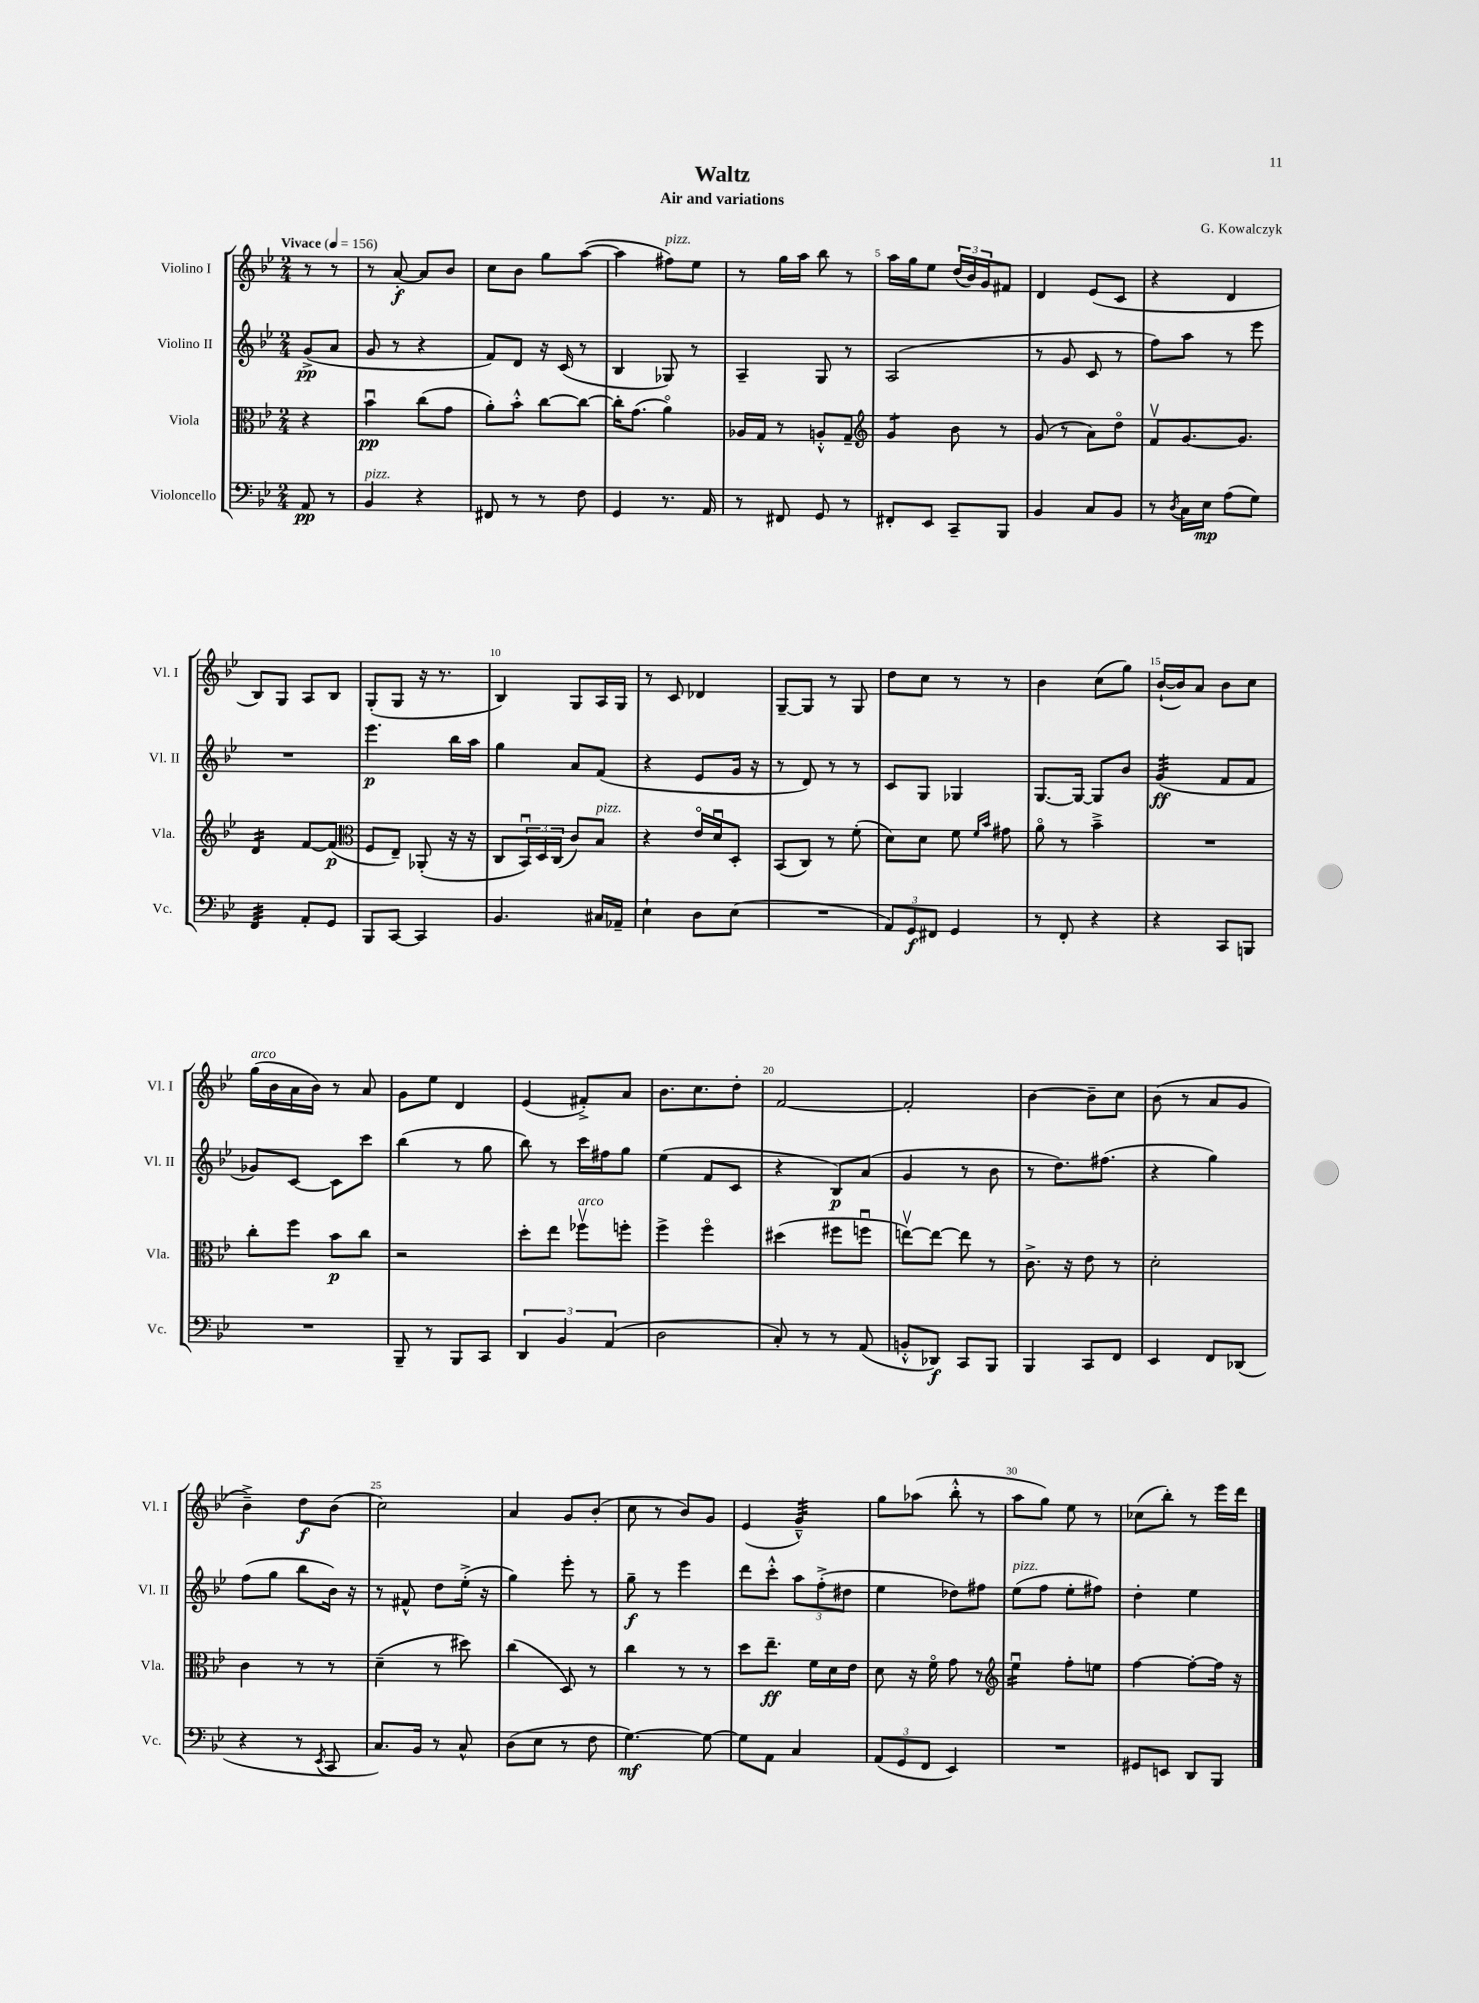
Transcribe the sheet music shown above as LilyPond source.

\header { title = "Waltz" composer = "G. Kowalczyk" subtitle = "Air and variations" }
<<
\new StaffGroup <<
\new Staff = "s0" \with { instrumentName = "Violino I" shortInstrumentName = "Vl. I" } {
    \clef treble \key bes \major \numericTimeSignature \time 2/4 \partial 4 \tempo "Vivace" 4 = 156
    r8 r8 |
    r8 a'8~-.\f a'8 bes'8 |
    c''8 bes'8 g''8 a''8~( |
    a''4 fis''8^\markup { \italic "pizz." }) ees''8 |
    r8 g''16 a''16 bes''8 r8 |
    a''16 g''16 ees''8 \tuplet 3/2 { d''16( bes'16) g'16 } fis'8 |
    d'4 ees'8( c'8 |
    r4 d'4 |
    bes8) g8 a8 bes8 |
    g8-.( g8 r16 r8. |
    bes4) g8 a16 g16 |
    r8 c'8 des'4 |
    g8~-- g8 r8 g8 |
    d''8 c''8 r8 r8 |
    bes'4 c''8( g''8) |
    bes'16~-!( bes'16) a'8 bes'8 c''8 |
    g''16^\markup { \italic "arco" }( bes'16 a'16 bes'16) r8 a'8 |
    g'8 ees''8 d'4 |
    ees'4( fis'8-.->) a'8 |
    bes'8. c''8. d''8-. |
    f'2~ |
    f'2-. |
    bes'4~ bes'8-- c''8 |
    bes'8( r8 a'8 g'8 |
    bes'4--->) d''8\f bes'8( |
    c''2) |
    a'4 g'8 bes'8-.( |
    c''8 r8 bes'8) g'8 |
    ees'4( g'4:32---^) |
    g''8 aes''8( bes''8-.-^ r8 |
    a''8 g''8) ees''8 r8 |
    ces''8( bes''8-.) r8 ees'''16 d'''16 \bar "|." |
}
\new Staff = "s1" \with { instrumentName = "Violino II" shortInstrumentName = "Vl. II" } {
    \clef treble \key bes \major \numericTimeSignature \time 2/4 \partial 4
    g'8->\pp( a'8 |
    g'8 r8 r4 |
    f'8) d'8 r16 c'16( r8 |
    bes4 ges8) r8 |
    a4-- g8 r8 |
    a2( |
    r8 g'8 c'8 r8 |
    f''8) a''8 r8 ees'''8 |
    R2 |
    ees'''4.\p bes''16 a''16 |
    g''4 a'8 f'8( |
    r4 ees'8 g'16 r16 |
    r8 d'8) r8 r8 |
    c'8 g8 ges4 |
    g8.~ g16~ g8 bes'8 |
    g'4:32\ff( f'8 f'8 |
    ges'8) c'8~ c'8 c'''8 |
    bes''4( r8 g''8 |
    bes''8) r8 c'''16 fis''16 g''8 |
    ees''4( f'8 c'8 |
    r4 bes8\p) a'8( |
    g'4 r8 bes'8 |
    r8 d''8.) fis''8.( |
    r4 g''4) |
    f''8( g''8 bes''8 bes'16) r16 |
    r8 fis'8-^ d''8 ees''16-.->( r16 |
    g''4) ees'''8-. r8 |
    g''8--\f r8 ees'''4 |
    d'''8 c'''8-.-^ \tuplet 3/2 { a''8 f''8-.->( dis''8 } |
    ees''4 des''8) fis''8 |
    ees''8^\markup { \italic "pizz." }( f''8 ees''8-. fis''8) |
    d''4-. ees''4 \bar "|." |
}
\new Staff = "s2" \with { instrumentName = "Viola" shortInstrumentName = "Vla." } {
    \clef alto \key bes \major \numericTimeSignature \time 2/4 \partial 4
    r4 |
    bes'4\downbow\pp c''8( g'8 |
    a'8-.) bes'8-.-^ c''8~ c''8~ |
    c''16-. g'8.( a'4\flageolet) |
    aes16 g16 r8 a8-.-^ g8-- |
    \clef treble g'4:8 bes'8 r8 |
    g'8( r8 a'8) d''8\flageolet |
    f'8\upbow g'8.~ g'8. |
    d'4:16 f'8~ f'8\p( |
    \clef alto f8 ees8--) aes,8-.( r16 r16 |
    c8 \tuplet 3/2 { bes,16\downbow) d16 c16( } c'8) bes8^\markup { \italic "pizz." } |
    r4 ees'16\flageolet d'16\downbow d8-. |
    bes,8( c8) r8 f'8-.( |
    d'8) d'8 f'8 \grace { f'16 bes'16 } gis'8 |
    a'8\flageolet r8 bes'4---> |
    R2 |
    c''8-. f''8 bes'8\p c''8 |
    r2 |
    d''8-. ees''8 fes''8\upbow^\markup { \italic "arco" } f''8-. |
    f''4-> f''4\flageolet |
    dis''4( fis''8 f''8\downbow |
    e''8~\upbow) e''8~ e''8 r8 |
    c'8.-> r16 ees'8 r8 |
    d'2-. |
    c'4 r8 r8 |
    d'4--( r8 dis''8) |
    c''4( d8) r8 |
    c''4 r8 r8 |
    d''8 ees''8.--\ff f'16 d'16 ees'16 |
    d'8 r16 f'16\flageolet g'8 r8 |
    \clef treble ees''4:16\downbow f''8-. e''8 |
    f''4~ f''8~-. f''16 r16 \bar "|." |
}
\new Staff = "s3" \with { instrumentName = "Violoncello" shortInstrumentName = "Vc." } {
    \clef bass \key bes \major \numericTimeSignature \time 2/4 \partial 4
    a,8\pp r8 |
    bes,4^\markup { \italic "pizz." } r4 |
    fis,8 r8 r8 f8 |
    g,4 r8. a,16 |
    r8 fis,8 g,8 r8 |
    fis,8-. ees,8 c,8-- bes,,8 |
    bes,4 c8 bes,8 |
    r8 \acciaccatura { d8 } c16 ees16\mp a8( g8) |
    f,4:32 a,8-. g,8 |
    bes,,8 c,8~ c,4 |
    bes,4. cis16 aes,16-- |
    ees4-! d8 ees8( |
    R2 |
    \tuplet 3/2 { a,8) g,8\f fis,8 } g,4 |
    r8 f,8-. r4 |
    r4 c,8 b,,8 |
    R2 |
    bes,,8-- r8 bes,,8 c,8 |
    \tuplet 3/2 { d,4 bes,4 a,4( } |
    d2 |
    c8-.) r8 r8 a,8( |
    b,8-.-^ des,8\f) c,8 bes,,8 |
    bes,,4 c,8 f,8 |
    ees,4 f,8 des,8( |
    r4 r8 \acciaccatura { ees,8 } c,8 |
    c8.) bes,16 r8 c8-^ |
    d8( ees8 r8 f8 |
    g4.~\mf) g8~ |
    g8 a,8 c4 |
    \tuplet 3/2 { a,8( g,8 f,8 } ees,4) |
    R2 |
    gis,8 e,8 d,8 bes,,8 \bar "|." |
}
>>
>>
\layout { \context { \Score \override BarNumber.break-visibility = ##(#f #t #t) barNumberVisibility = #(every-nth-bar-number-visible 5) } }
